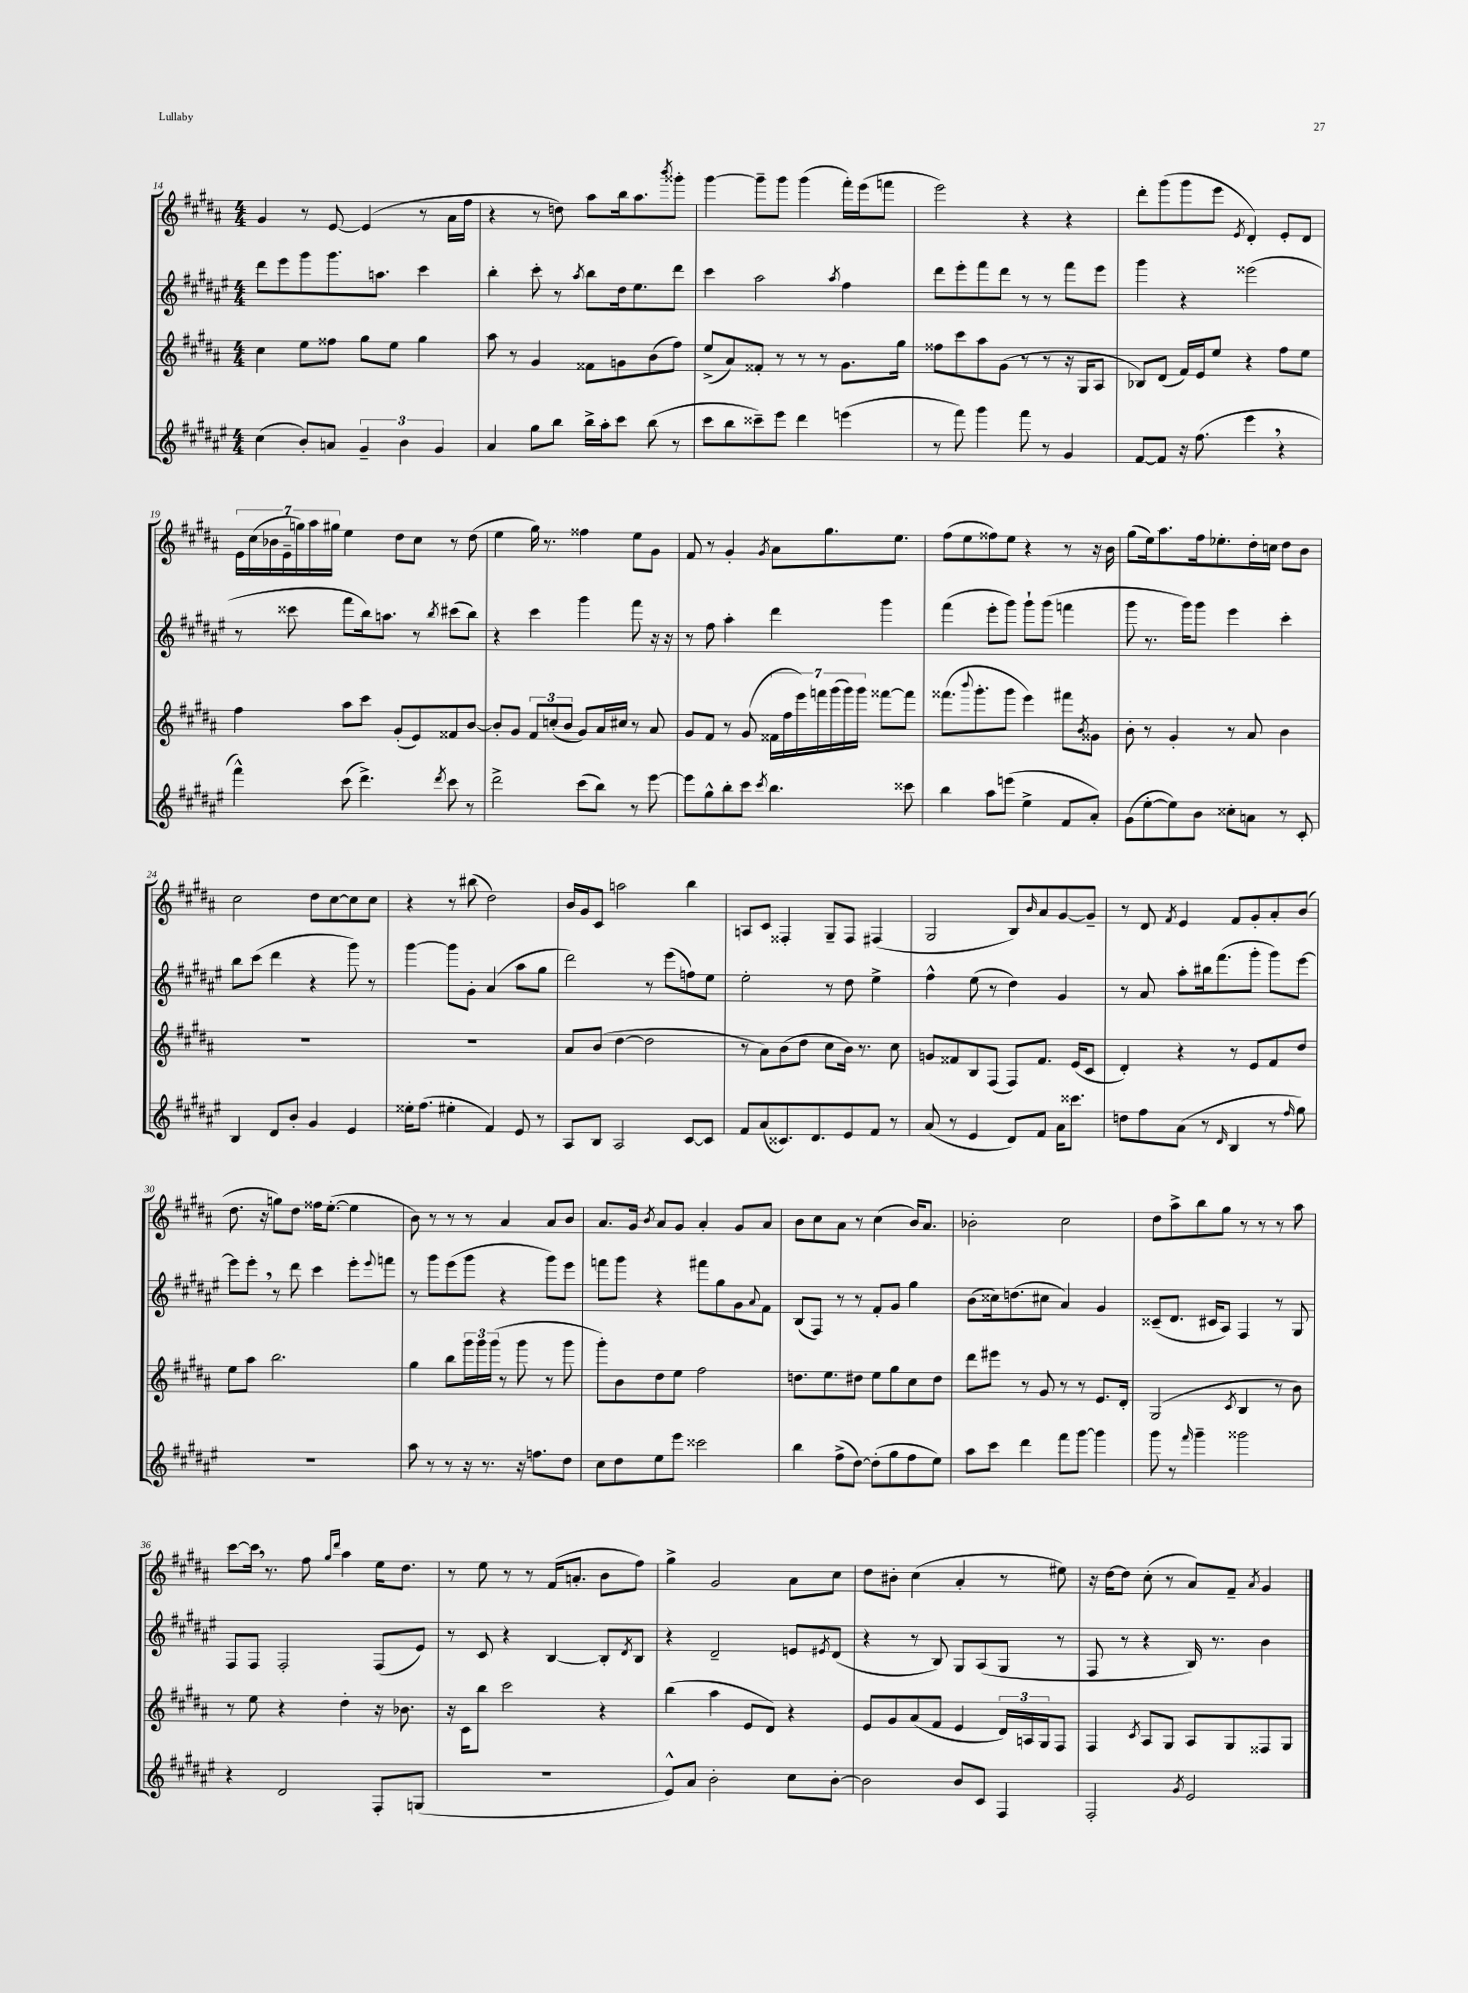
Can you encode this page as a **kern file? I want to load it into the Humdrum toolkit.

**kern	**kern	**kern	**kern
*part4	*part3	*part2	*part1
*staff4	*staff3	*staff2	*staff1
*clefG2	*clefG2	*clefG2	*clefG2
*k[f#c#g#d#a#e#]	*k[f#c#g#d#a#]	*k[f#c#g#d#a#e#]	*k[f#c#g#d#a#]
*M4/4	*M4/4	*M4/4	*M4/4
=14	=14	=14	=14
(4cc#\	4cc#\	8ddd#\L	4g#/
.	.	8eee#\	.
8b'/L)	8ee\L	8ggg#\	8r
8an/J	8ff##X\J	8.ggg#\	[8e/
6g#~/	8gg#\L	.	(4e/]
.	.	8.aan\J	.
.	8ee\J	.	.
6b\	.	.	.
.	4gg#\	4ccc#\	8r
6g#/	.	.	.
.	.	.	16a#\LL
.	.	.	16ff#\JJ
=15	=15	=15	=15
4a#/	8aa#\	4bb'\	4r
.	8r	.	.
8gg#\L	4g#/	8ccc#'\	8r
8bb\J	.	8r	8ddn\)
.	.	8qaa#/	.
16bb^\LL	8f##X\L	8bb\L	8aa#\L
16aa#'\J	.	.	.
8ccc#\J	8gn\	16dd#\k	16bb\k
.	.	8.ee#\	8.aa#\
(8bb\	(8b\	.	.
.	.	.	8qbbb/
8r	8ff#\J)	8ddd#\J	8ggg##X'\J
=16	=16	=16	=16
8ccc#\L	(8ee^/L	4ccc#\	[4ggg#\
8bb\	8a#/)	.	.
8ccc##X~\)	8f##X'/J	2aa#\	8ggg#~\L]
8eee#\J	8r	.	8ggg#\J
4ddd#\	8r	.	(4ggg#\
.	8r	.	.
.	.	8qaa#/	.
(4eeen\	8.g#\L	4ff#\	16fff#'\LL)
.	.	.	(16eee\J
.	.	.	8fffn\J
.	16gg#\Jk	.	.
=17	=17	=17	=17
8r	8ff##X\L	8ddd#\L	2eee\)
8fff#\)	8ccc#\	8eee#'\	.
4ggg#\	8aa#\	8fff#\	.
.	(8g#\J	8ddd#\J	.
8fff#\	8r	8r	4r
8r	8r	8r	.
4g#/	16r	8fff#\L	4r
.	16G#/KL	.	.
.	8A#/J	8eee#\J	.
=18	=18	=18	=18
[8f#/L	8B-X/L)	4ggg#\	8ddd#'\L
8f#/J]	(8d#/J	.	(8ggg#\
16r	16f#/LL)	4r	8ggg#\
(8.ff#\	16e/J	.	.
.	8ee/J	.	8eee\J
.	.	.	8qe/
4eee#,\	4r	(2eee##X\	4d#'/)
4r	8ff#\L	.	8e'/L
.	8ee\J	.	8d#/J
!!LO:LB:g=z
=19	=19	=19	=19
4fff#^^\)	4ff#\	8r	28e\LL
.	.	.	(28cc#\
.	.	.	28b-X\
.	.	.	28e~\
.	.	8ccc##X\	.
.	.	.	28ggn\)
.	.	.	28aa#\
.	.	.	28gg#X\JJ
(8ccc#\	8aa#\L	8fff#\L	4ee\
4.ddd#^\)	8ccc#\J	16bb\k)	.
.	.	8.aan\J	.
.	(8g#'/L	.	8dd#\L
.	8e/)	8r	8cc#\J
8qddd#/	.	8qbb/	.
8ccc#\	8f##X/	(8ccc#X\L	8r
8r	[8b/J	8bb\J)	(8dd#\
=20	=20	=20	=20
2ddd#^\	8b'/L]	4r	4ee\
.	8g#/J	.	.
.	12f#/L	4ccc#\	16gg#\)
.	.	.	8.r
.	(12ccn'/	.	.
.	12b/J	.	.
(8ccc#\L	8g#/L)	4ggg#\	4ff##X\
8bb\J)	16a#/L	.	.
.	16cc#X/JJ	.	.
8r	8r	8fff#\	8ee\L
[8eee#\	8a#/	16r	8g#\J
.	.	16r	.
=21	=21	=21	=21
8eee#\L]	8g#/L	8r	8f#/
8gg#^^\	8f#/J	8ff#\	8r
8bb'\	8r	4aa#'\	4g#'/
8ccc#\J	(8g#/	.	.
8qccc#/	.	.	8qg#/
4.bb\	28f##X\LL	4ddd#\	8a#\L
.	28ff#\	.	.
.	28eee\)	.	.
.	28fffn\	.	.
.	.	.	8.gg#\
.	(28ggg#\	.	.
.	28ggg#\)	.	.
.	28ggg#\JJ	.	.
.	[8fff##X\L	4ggg#\	.
.	.	.	8.ee\J
8ccc##X\	8fff##\J]	.	.
=22	=22	=22	=22
4bb\	(8.fff##X\L	(4fff#\	(8ff#\L
.	.	.	8ee\
.	8qqbbb/	.	.
.	8.ggg#'\	.	.
8aa#\L	.	8eee#'\L	8ff##X\)
(8eeen\J	8ggg#\J	8ggg#\J)	8ee\J
4ee#^\	4eee\)	8ggg#`\L	4r
.	.	(8ggg#\J	.
8f#/L	8fff#X\L	4fffn\	8r
.	8qb/	.	.
8a#'/J)	8g##X\J	.	16r
.	.	.	16b\
=23	=23	=23	=23
(8g#\L	8b'\	8ggg#\	(8gg#\L
[8ee#'\	8r	8.r	16ee\k)
.	.	.	8.aa#\
8ee#\])	4g#'/	.	.
.	.	16ggg#\KL)	.
8b\J	.	8ggg#\J	16ff#\k
.	.	.	8.ee-X'\
8cc##X'\L	8r	4eee#\	.
8an\J	8a#/	.	16dd#'\L
.	.	.	16ccn\JJ
8r	4b\	4ccc#'\	8dd#\L
8c#'/	.	.	8b\J
!!LO:LB:g=z
=24	=24	=24	=24
4B/	1r	8bb\L	2cc#\
.	.	(8ccc#\J	.
8d#/L	.	4ddd#\	.
8b'/J	.	.	.
4g#/	.	4r	8dd#\L
.	.	.	[8cc#\
4e#/	.	8ggg#\)	8cc#\]
.	.	8r	8cc#\J
=25	=25	=25	=25
16ee##X'\KL	1r	[4ggg#\	4r
(8.ff#\J	.	.	.
4ee#X'\	.	8ggg#\L]	8r
.	.	8g#'\J	(8bb#X\
4f#/)	.	(4a#/	2dd#\)
8e#/	.	8aa#\L	.
8r	.	8gg#\J	.
=26	=26	=26	=26
8A#/L	8a#/L	2ddd#\)	16b/LL
.	.	.	16g#/J
8B/J	(8b/J	.	8c#/J
2A#/	[4dd#\	.	2aan\
.	2dd#\]	8r	.
.	.	(8eee#\L	.
[8c#/L	.	8ffn\)	4bb\
8c#/J]	.	8ee#\J	.
=27	=27	=27	=27
8f#/L	8r	2ee#'\	8An/L
(8a#/	8a#\L)	.	8c#/J
8.c##X/)	(8b\	.	4F##X'/
.	8dd#\J	.	.
8.d#/	.	.	.
.	8cc#\L	8r	8G#~/L
8e#/	16b\Jk)	8dd#\	8F##/J
.	8.r	.	.
8f#/J	.	4ee#^\	(4F#X/
8r	8cc#\	.	.
=28	=28	=28	=28
(8a#/	8gn/L	4ff#^^\	2G#/
8r	8f##X/	.	.
4e#/	8B/	(8ee#\	.
.	(8F#/J	8r	.
8d#/L)	8F#/L)	4dd#\)	8B/L)
.	.	.	16qqb/
8f#/J	8.f##/J	.	8a#/
16a#\KL	.	4g#/	[8g#/
8.ccc##X\J	(16e/KL	.	.
.	8c#/J	.	8g#~/J]
=29	=29	=29	=29
8ddn\L	4d#'/)	8r	8r
8ff#\	.	8a#/	8d#/
.	.	.	8qf#/
(8a#\J	4r	8aa#'\L	4e/
8r	.	16bb#X\k	.
.	.	(8.fff#\	.
16qqd#/	.	.	.
4B/	8r	.	8f#/L
.	8e/L	8ggg#'\J	8g#'/
8r	8f#/	8ggg#\L)	8a#'/
16qqff#/	.	.	.
8gg#\)	8dd#/J	[8eee#\J	(8b/J
!!LO:LB:g=z
=30	=30	=30	=30
1r	8ee\L	8eee#\L]	8.dd#\
.	8aa#\J	8eee#',\J	.
.	.	.	16r
.	2.bb\	8r	8ggn\L)
.	.	8ddd#\	8dd#\J
.	.	4ccc#\	16ff##X\KL
.	.	.	([8.ee'\J
.	.	8eee#'\L	4ee\]
.	.	8qqeee#/	.
.	.	8fffn\J	.
=31	=31	=31	=31
8aa#\	4gg#\	8r	8b\)
8r	.	8ggg#\L	8r
8r	8bb\L	(8eee#\	8r
16r	24ggg#\L	8ggg#\J	8r
.	24ggg#\	.	.
8.r	.	.	.
.	(24ggg#\JJ	.	.
.	8r	4r	4a#/
16r	8ggg#\	.	.
8.ffn\L	.	.	.
.	8r	8ggg#\L)	8a#/L
8dd#\J	8ggg#\	8eee#\J	8b/J
=32	=32	=32	=32
8cc#\L	8ggg#'\L)	8fffn\L	8.a#/L
8dd#\	8b\	8ggg#\J	.
.	.	.	16g#/Jk
.	.	.	8qb/
8ee#\	8dd#\	4r	8a#/L
8eee#\J	8ee\J	.	8g#/J
2ccc##X\	2ff#\	8fff#X\L	4a#'/
.	.	8gg#\	.
.	.	8g#\	8g#/L
.	.	8qqa#/	.
.	.	8f#\J	8a#/J
=33	=33	=33	=33
4bb\	8.ddn\L	(8B/L	8b\L
.	.	8F#/J)	8cc#\
.	8.ee\	.	.
(8ff#^\L	.	8r	8a#\J
[8dd#\J)	8dd#X\J	8r	8r
(8dd#'\L]	8ee\L	8f#'/L	(4cc#\
8gg#\	8gg#\	8g#/J	.
8ff#\	8cc#\	4gg#\	16b/KL)
.	.	.	8.a#/J
8ee#\J)	8dd#\J	.	.
=34	=34	=34	=34
8aa#\L	8ddd#\L	(8b\L	2b-X'\
8ccc#\J	8eee#X\J	16cc##X\k)	.
.	.	(8.ddn\	.
4ddd#\	8r	.	.
.	8g#/	8cc#X\J	.
8fff#\L	8r	4a#/)	2cc#\
[8ggg#\J	8r	.	.
4ggg#\]	8.e/L	4g#/	.
.	16d#'/Jk	.	.
=35	=35	=35	=35
8ggg#\	(2G#/	(8c##X~/L	8dd#\L
8r	.	8.d#/J	8aa#^\
16qqfff#/	.	.	.
4ggg#~\	.	.	8bb\
.	.	16c#X/KL	.
.	.	8A#/J)	8gg#\J
.	8qc#/	.	.
2ggg##X\	4B/	4F#/	8r
.	.	.	8r
.	8r	8r	8r
.	8b\)	8G#/	8aa#\
!!LO:LB:g=z
=36	=36	=36	=36
4r	8r	8F#/L	[8ccc#\L
.	8ee\	8F#/J	16ccc#,\Jk]
.	.	.	8.r
2d#/	4r	2F#'/	.
.	.	.	8ff#\
.	.	.	16qqgg#/LL
.	.	.	16qqddd#/JJ
.	4dd#'\	.	4aa#\
8F#'/L	16r	(8F#/L	16ee\KL
.	8.b-X\	.	8.dd#\J
(8Gn/J	.	8e#/J)	.
=37	=37	=37	=37
1r	16r	8r	8r
.	16c#\KL	.	.
.	8bb\J	8c#/	8ee\
.	2ccc#\	4r	8r
.	.	.	8r
.	.	[4B/	(16f#/KL
.	.	.	8.an'/J
.	4r	8B'/L]	8b\L
.	.	8qd#/	.
.	.	8B/J	8ff#\J)
=38	=38	=38	=38
8e#^^/L)	(4bb\	4r	4gg#^\
8a#/J	.	.	.
2b'\	4aa#\	2d#~/	2g#/
.	8e/L	.	.
.	8d#/J)	.	.
8cc#\L	4r	8en/L	8a#\L
.	.	8qe#X/	.
[8b'\J	.	(8d#/J	8cc#\J
=39	=39	=39	=39
2b\]	8e/L	4r	8dd#\L
.	8g#/	.	8b#X'\J
.	(8a#/	8r	(4cc#\
.	8f#/J	8B/)	.
8b/L	4e/	8G#/L	4a#'/
8c#/J	.	(8A#/	.
4F#/	24d#/LL)	8G#/J	8r
.	24An/	.	.
.	24G#/J	.	.
.	8F#/J	8r	8ee#X\)
=40	=40	=40	=40
2F#'/	4F#/	8F#/	16r
.	.	.	[16dd#\KL
.	.	8r	8dd#\J]
.	8qc#/	.	.
.	8A#/L	4r	(8cc#'\
.	8G#/J	.	8r
8qg#/	.	.	.
2e#/	8A#/L	16B/)	8a#/L)
.	.	8.r	.
.	8G#/	.	8f#~/J
.	.	.	8qa#/
.	8F##X/	4b\	4g#/
.	8G#/J	.	.
==	==	==	==
*-	*-	*-	*-
